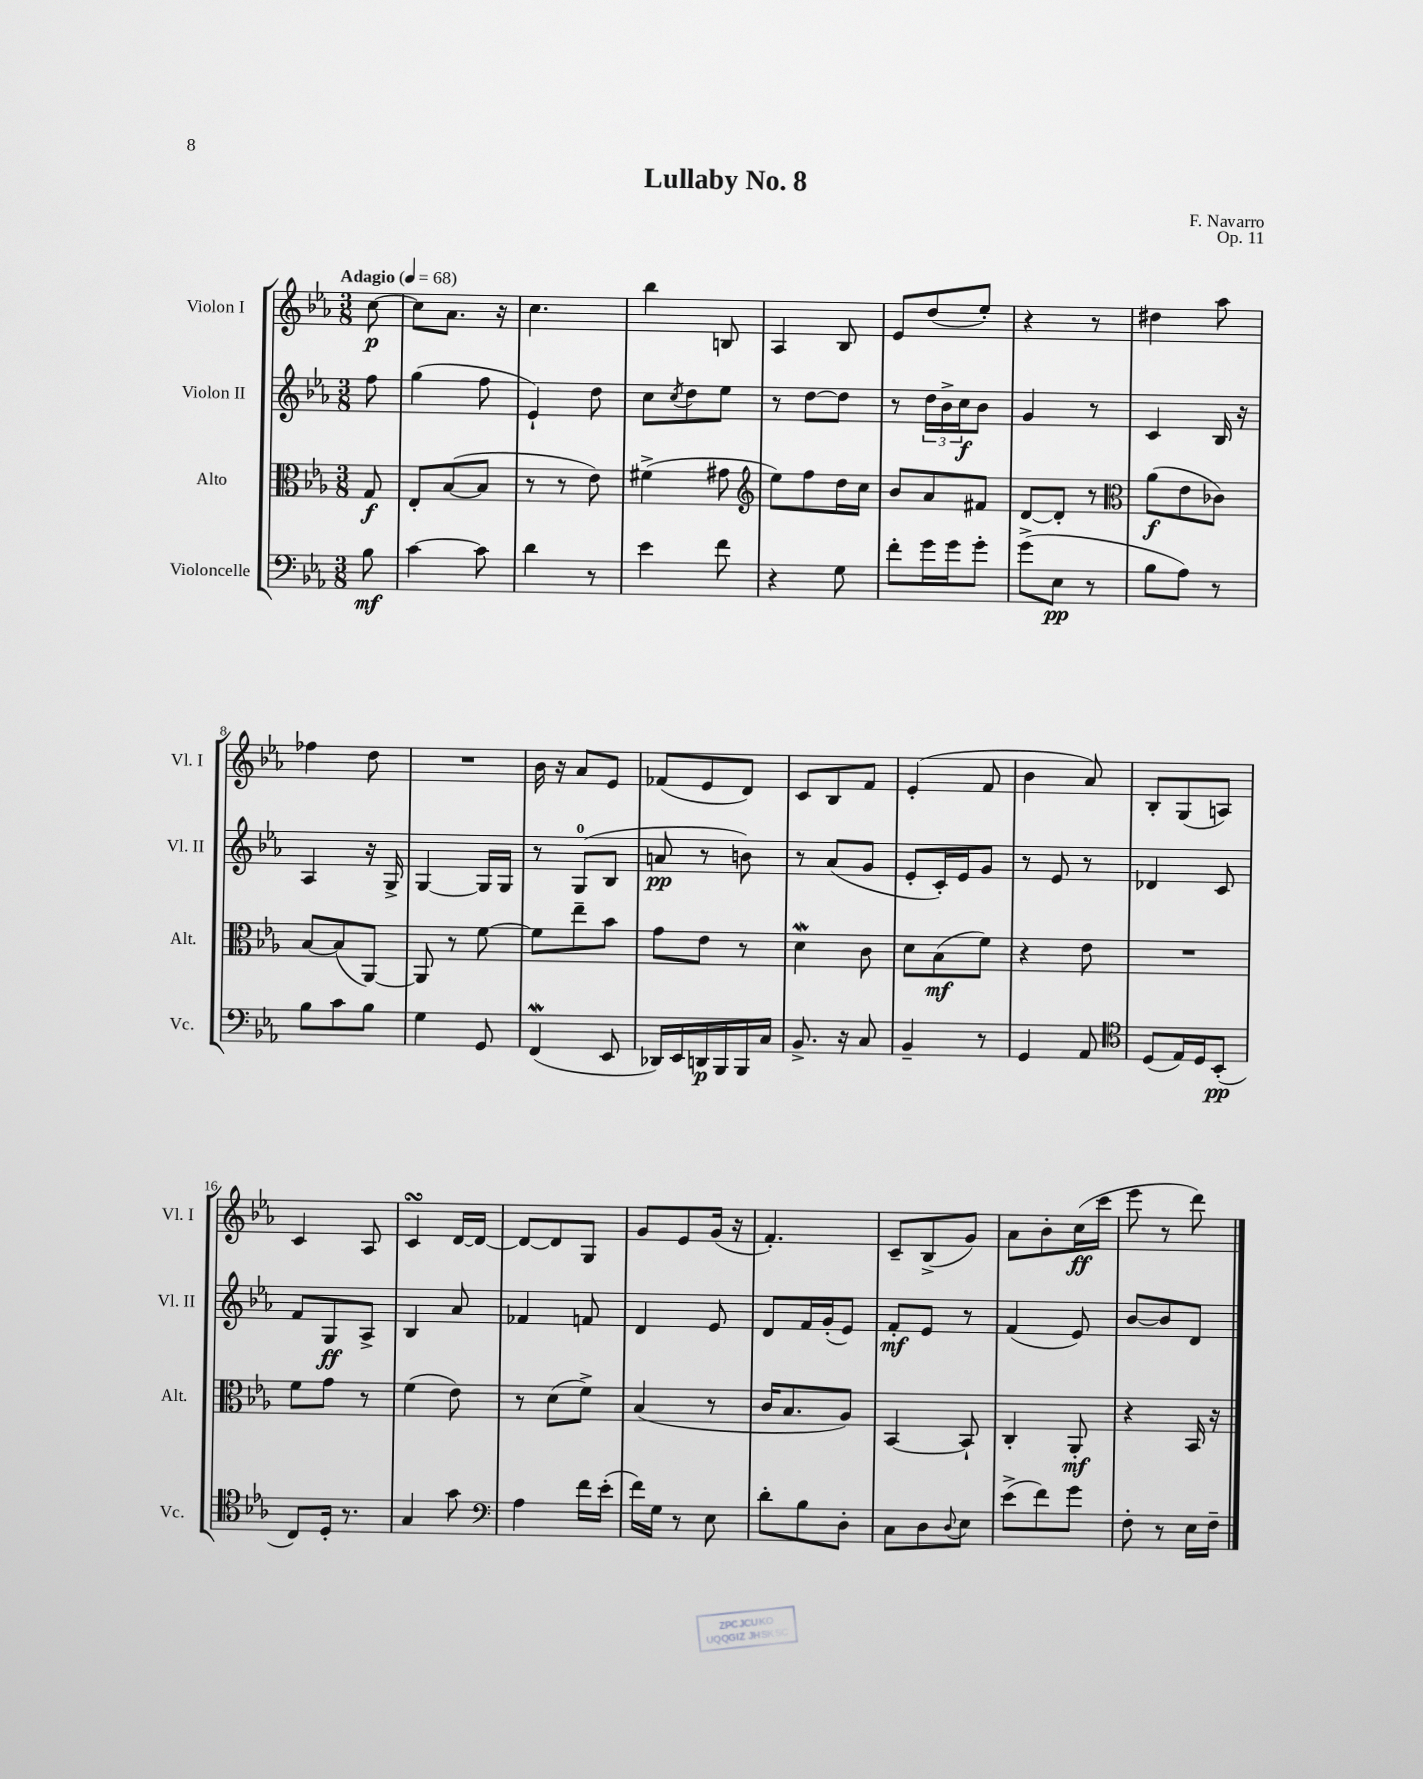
\header { title = "Lullaby No. 8" composer = "F. Navarro" opus = "Op. 11" }
<<
\new StaffGroup <<
\new Staff = "s0" \with { instrumentName = "Violon I" shortInstrumentName = "Vl. I" } {
    \clef treble \key ees \major \numericTimeSignature \time 3/8 \partial 8 \tempo "Adagio" 4 = 68
    c''8~\p |
    c''8 aes'8. r16 |
    c''4. |
    bes''4 b8 |
    aes4 bes8 |
    ees'8 d''8( ees''8-.) |
    r4 r8 |
    dis''4 aes''8 |
    fes''4 d''8 |
    R4. |
    bes'16 r16 aes'8 ees'8 |
    fes'8( ees'8 d'8) |
    c'8 bes8 f'8 |
    ees'4-.( f'8 |
    bes'4 aes'8) |
    bes8-. g8( a8) |
    c'4 aes8 |
    c'4\turn d'16~ d'16~ |
    d'8~ d'8 g8 |
    g'8 ees'8 g'16( r16 |
    f'4.-.) |
    c'8-- bes8->( g'8) |
    aes'8 bes'8-. c''16\ff( c'''16 |
    ees'''8 r8 d'''8) \bar "|." |
}
\new Staff = "s1" \with { instrumentName = "Violon II" shortInstrumentName = "Vl. II" } {
    \clef treble \key ees \major \numericTimeSignature \time 3/8 \partial 8
    f''8 |
    g''4( f''8 |
    ees'4-!) d''8 |
    c''8 \acciaccatura { c''8 } d''8 ees''8 |
    r8 d''8~ d''8 |
    r8 \tuplet 3/2 { d''16 bes'16-> c''16\f } bes'8 |
    g'4 r8 |
    c'4 bes16 r16 |
    aes4 r16 g16-> |
    g4~ g16 g16 |
    r8 g8-0( bes8 |
    a'8\pp r8 b'8) |
    r8 aes'8( g'8 |
    ees'8-. c'16-.) ees'16 g'8 |
    r8 ees'8 r8 |
    des'4 c'8 |
    f'8 g8\ff aes8-> |
    bes4 aes'8 |
    fes'4 f'8 |
    d'4 ees'8 |
    d'8 f'16 g'16-.( ees'8) |
    f'8-.\mf ees'8 r8 |
    f'4( ees'8) |
    bes'8~ bes'8 d'8 \bar "|." |
}
\new Staff = "s2" \with { instrumentName = "Alto" shortInstrumentName = "Alt." } {
    \clef alto \key ees \major \numericTimeSignature \time 3/8 \partial 8
    g8\f |
    ees8-. bes8~( bes8 |
    r8 r8 ees'8) |
    fis'4->( gis'8 |
    \clef treble ees''8) f''8 d''16 c''16 |
    bes'8 aes'8 fis'8 |
    d'8~ d'8-. r8 |
    \clef alto aes'8\f( ees'8 ces'8) |
    bes8~ bes8( aes,8~) |
    aes,8 r8 f'8~ |
    f'8 ees''8-- bes'8 |
    g'8 ees'8 r8 |
    d'4\mordent c'8 |
    d'8 bes8\mf( f'8) |
    r4 ees'8 |
    R4. |
    f'8 g'8 r8 |
    f'4( ees'8) |
    r8 d'8( f'8->) |
    bes4( r8 |
    c'16 bes8. aes8) |
    bes,4~ bes,8-! |
    c4-. aes,8-.\mf |
    r4 bes,16 r16 \bar "|." |
}
\new Staff = "s3" \with { instrumentName = "Violoncelle" shortInstrumentName = "Vc." } {
    \clef bass \key ees \major \numericTimeSignature \time 3/8 \partial 8
    bes8\mf |
    c'4~ c'8 |
    d'4 r8 |
    ees'4 f'8 |
    r4 g8 |
    f'8-. g'16 g'16 g'8-. |
    g'8->( ees8\pp r8 |
    bes8 aes8) r8 |
    bes8 c'8 bes8 |
    g4 g,8 |
    f,4\mordent( ees,8 |
    des,16) ees,16 d,16\p bes,,16 bes,,16 c16 |
    bes,8.-> r16 c8 |
    bes,4-- r8 |
    g,4 aes,8 |
    \clef tenor d8( ees16) d16 bes,8-.\pp( |
    c8) d16-. r8. |
    g4 g'8 |
    \clef bass aes4 f'16 ees'16-.( |
    f'16) g16 r8 ees8 |
    d'8-. bes8 d8-. |
    c8 d8 \appoggiatura { d8 } ees8 |
    ees'8->( f'8) g'8 |
    f8-. r8 ees16 f16-- \bar "|." |
}
>>
>>
